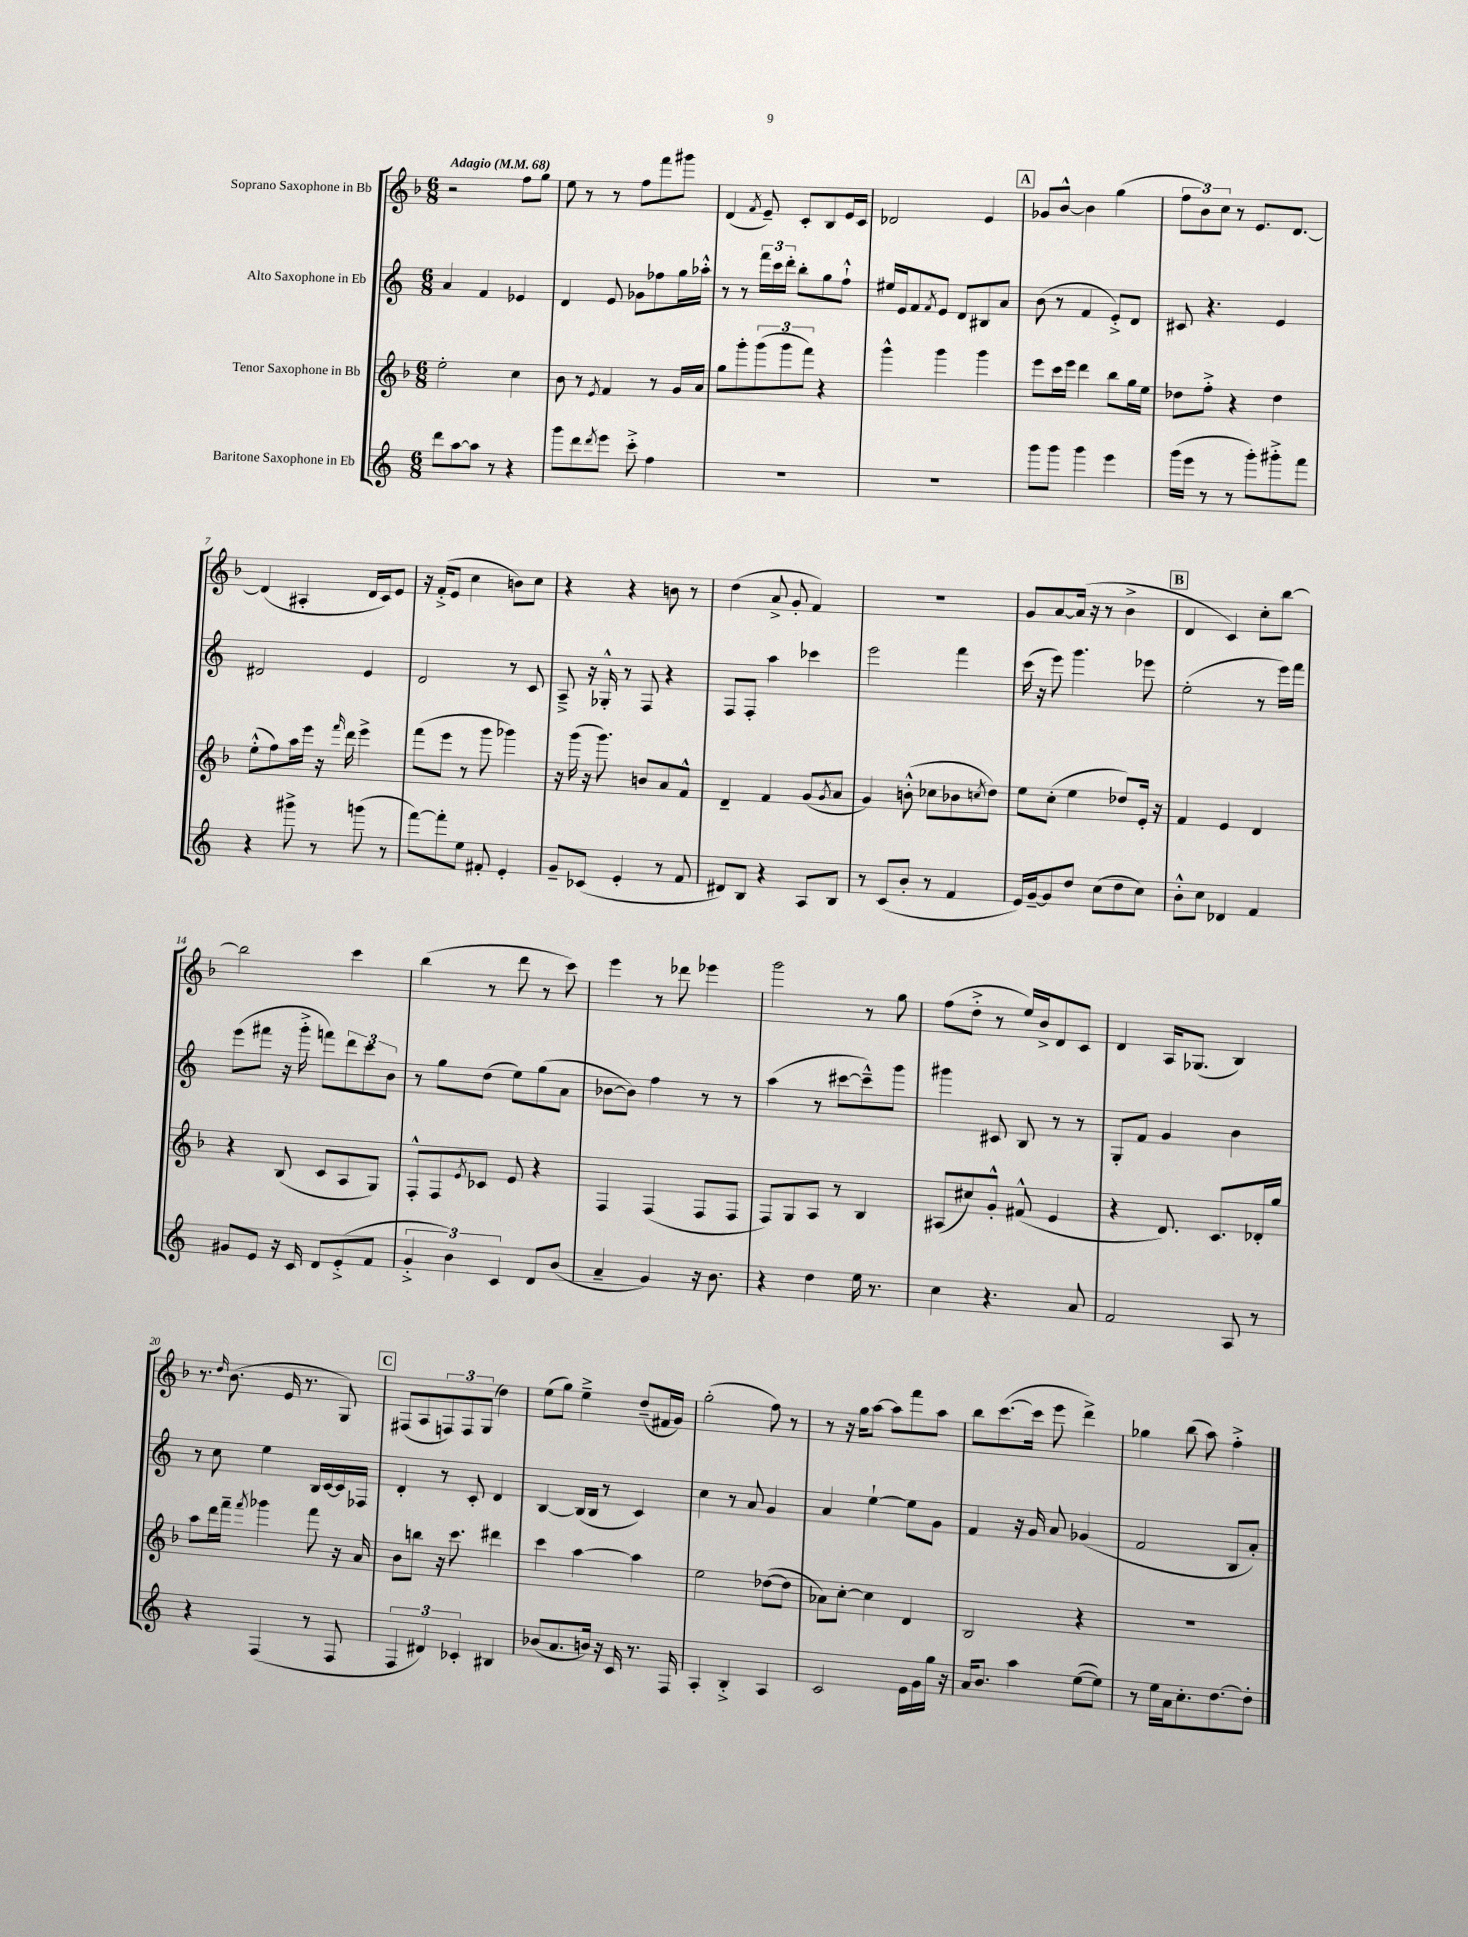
<<
\new StaffGroup <<
\new Staff = "s0" \with { instrumentName = "Soprano Saxophone in Bb" } {
    \clef treble \key f \major \numericTimeSignature \time 6/8 \tempo "Adagio" 4 = 68
    r2 f''8 g''8 |
    e''8 r8 r8 f''8 f'''8 gis'''8 |
    d'4( \acciaccatura { f'8 } e'8--) c'8-. bes8 e'16 c'16 |
    des'2 e'4 |
    \mark \markup { \box "A" } ges'8 bes'8~-^ bes'4 g''4( |
    \tuplet 3/2 { f''8 bes'8) c''8 } r8 e'8. d'8.~ |
    d'4( ais4-. d'16 c'16) e'8 |
    r16 f'16-.->( e'8 c''4 b'8) c''8 |
    r4 r4 b'8 r8 |
    d''4( a'8-> g'8-. f'4) |
    R2. |
    g'8 a'8~ a'16( r16 r8 bes'4-> |
    \mark \markup { \box "B" } d'4 c'4) c''8-. bes''8~ |
    bes''2 c'''4 |
    bes''4( r8 d'''8 r8 c'''8) |
    e'''4 r8 des'''8 ees'''4 |
    g'''2 r8 g''8 |
    f''8( d''8-.-> r8 e''16) bes'16-> d'8 c'8 |
    d'4 a16 ges8.( bes4) |
    r8. \grace { d''16 } bes'8.( e'16 r8. g8) |
    \mark \markup { \box "C" } fis8( a8 \tuplet 3/2 { f8) f8 g8( } d''4) |
    e''8( g''8) e''4---> d''8--( fis'16 g'16) |
    g''2-.( f''8) r8 |
    r8 r16 g''16 a''8~ a''8 f'''8 a''8 |
    bes''8 c'''8.~( c'''16 e'''8 d'''4->) |
    ges''4 bes''8( a''8) f''4-.-> \bar "|." |
}
\new Staff = "s1" \with { instrumentName = "Alto Saxophone in Eb" } {
    \clef treble \key c \major \numericTimeSignature \time 6/8
    a'4 f'4 ees'4 |
    d'4 e'8 ges'8 fes''8 g''16 aes''16-.-^ |
    r8 r8 \tuplet 3/2 { f'''16 c'''16 d'''16-. } b''8-. g''8 f''8-!-^ |
    eis''16 e'16 f'8 \acciaccatura { f'8 } e'8 d'8 bis8 a'8 |
    \mark \markup { \box "A" } b'8( r8 f'4 e'8-.->) d'8 |
    cis'8 r4. e'4 |
    dis'2 e'4 |
    d'2 r8 c'8 |
    a8---> r16 ges16-.-^ r8 f8 r4 |
    f8 f8-. a''4 ces'''4 |
    e'''2 f'''4 |
    c'''16( r16 e'''8) g'''4. ees'''8 |
    \mark \markup { \box "B" } e''2-.( r8 e'''16) f'''16 |
    e'''8( fis'''8 r16 g'''16-.-> f'''8) \tuplet 3/2 { d'''8 c'''8 b'8 } |
    r8 g''8 d''8( e''8) g''8( a'8 |
    bes'8~ bes'8) f''4 r8 r8 |
    a''4( r8 cis'''8~ cis'''8---^) g'''8 |
    gis'''4 cis'8 b8 r8 r8 |
    g8-. f'8 g'4 b'4 |
    r8 c''8 e''4 b16 c'16~ c'16 fes16 |
    \mark \markup { \box "C" } d'4-. r8 c'8-. d'4 |
    b4~ b16( b16 r8 c'4) |
    c''4 r8 a'8 g'4 |
    a'4 e''4~-! e''8 g'8 |
    f'4 r16 g'16 a'8 ges'4( |
    f'2 b8 a'8-.) \bar "|." |
}
\new Staff = "s2" \with { instrumentName = "Tenor Saxophone in Bb" } {
    \clef treble \key f \major \numericTimeSignature \time 6/8
    e''2-. c''4 |
    bes'8 r8 \acciaccatura { e'8 } f'4 r8 g'16 a'16 |
    g''8 g'''8-. \tuplet 3/2 { g'''8( g'''8 f'''8) } r4 |
    g'''4-^ g'''4 g'''4 |
    \mark \markup { \box "A" } e'''8 c'''16 e'''16 d'''4 bes''8 g''16 e''16 |
    des''8 f''8-.-> r4 des''4 |
    e''8-.-^( f''8) a''16 e'''16 r16 \grace { f'''16 } d'''16 e'''4-> |
    f'''8( e'''8 r8 g'''8 ges'''4) |
    r16 g'''16( r16 g'''8.) b'8 a'8 f'8-^ |
    d'4-- f'4 g'8( \acciaccatura { g'8 } a'8 |
    g'4) b'8-.-^( ces''8 bes'8 \acciaccatura { c''8 } d''8) |
    e''8 c''8-.( e''4 des''8) e'16-. r16 |
    \mark \markup { \box "B" } f'4 e'4 d'4 |
    r4 bes8( c'8 a8 g8) |
    f8-.-^ f8 \acciaccatura { e'8 } ces'8 e'8 r4 |
    f4 f4( f8 f8 |
    f8) g8 a8 r8 bes4 |
    ais8( cis''8) g'8-.-^ fis'8-^( e'4 |
    r4 d'8.) c'8. des'16-. g''16 |
    a''8 d'''16 f'''16-- \acciaccatura { f'''8 } ges'''4 f'''8 r16 a'16 |
    \mark \markup { \box "C" } bes'8 b''8 r16 c'''8. dis'''4 |
    c'''4 a''4~ a''4 |
    e''2 des''8~( des''8 |
    aes'8) c''8~-. c''4 d'4 |
    bes2 r4 |
    R2. \bar "|." |
}
\new Staff = "s3" \with { instrumentName = "Baritone Saxophone in Eb" } {
    \clef treble \key c \major \numericTimeSignature \time 6/8
    d'''8 a''8~ a''8 r8 r4 |
    g'''8 d'''8 \acciaccatura { d'''8 } e'''8 c'''8-.-> f''4 |
    R2. |
    R2. |
    \mark \markup { \box "A" } g'''8 g'''8 g'''4 e'''4 |
    g'''16( e'''16 r8 r8 g'''8-.) gis'''8-.-> f'''8 |
    r4 gis'''8-> r8 g'''8( r8 |
    f'''8~) f'''8-. e''8 fis'8-. e'4-. |
    g'8-- ces'8( e'4-. r8 f'8 |
    dis'8) b8 r4 a8 b8 |
    r8 c'8( b'8-. r8 f'4 |
    e'16) g'16~-- g'8 d''8 c''8( d''8 c''8) |
    \mark \markup { \box "B" } b'8-.-^ c''8 des'4 f'4 |
    gis'8 e'8 r16 c'16 d'8 e'8-.->( f'8 |
    \tuplet 3/2 { g'4-.-> b'4) c'4 } d'8 b'8( |
    a'4-- g'4) r16 b'8. |
    r4 d''4 e''16 r8. |
    c''4 r4. a'8 |
    f'2 a8 r8 |
    r4 f4( r8 f8 |
    \mark \markup { \box "C" } \tuplet 3/2 { f4 dis'4) ces'4-. } bis4 |
    bes'8( a'8. b'16) r16 c'16 r8. f16 |
    a4-. b4-.-> a4 |
    c'2 e'16 g'16 g''16 r16 |
    a'16 b'8. a''4 e''8~( e''8) |
    r8 e''16 a'16 c''8.-. d''8.~ d''8-. \bar "|." |
}
>>
>>
